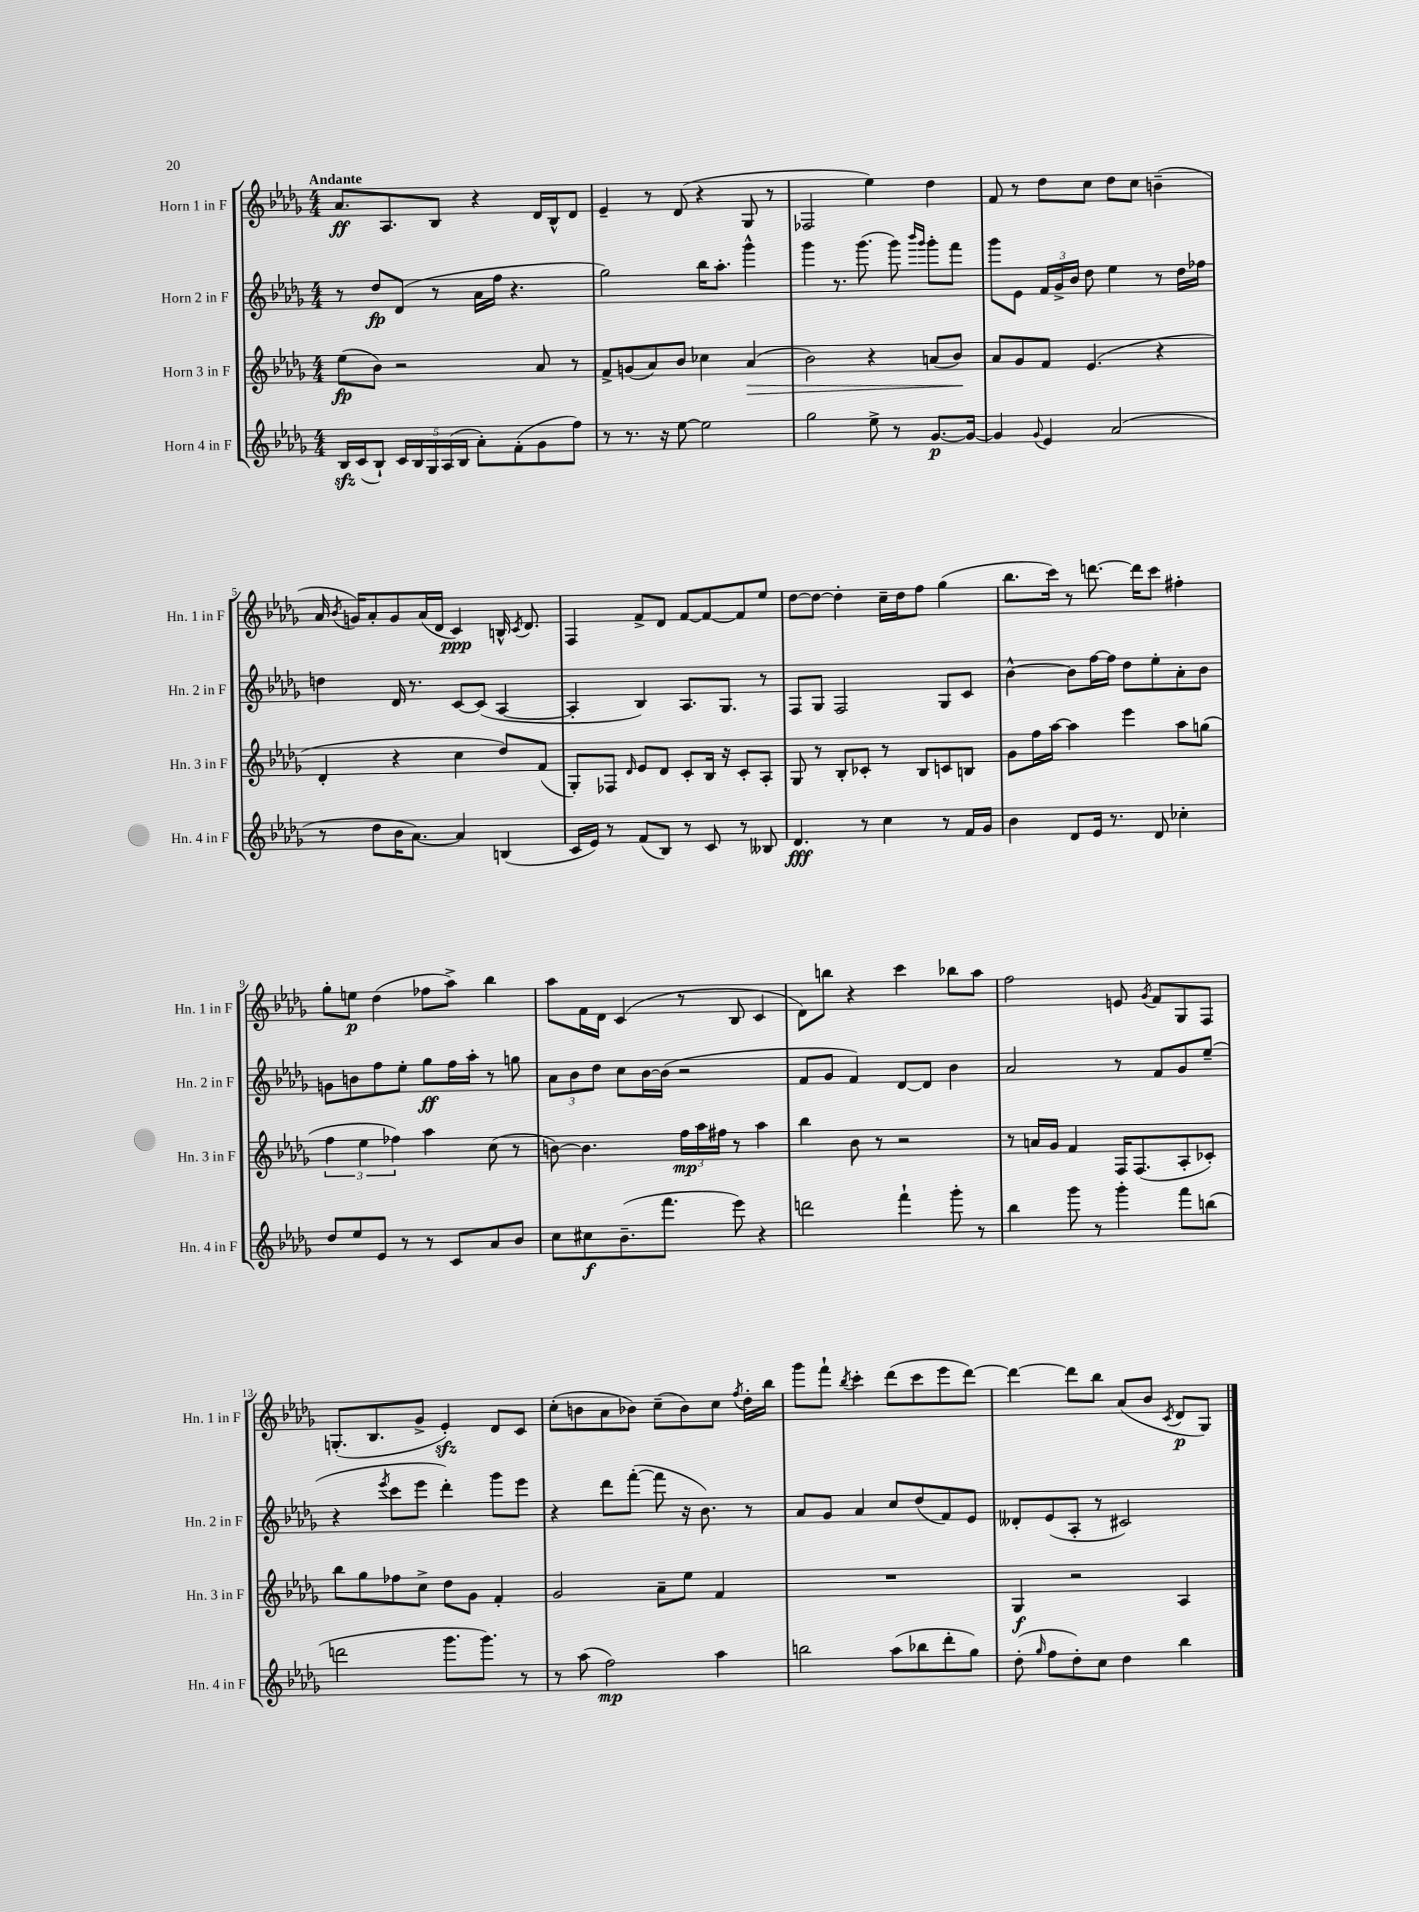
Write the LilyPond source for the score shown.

<<
\new StaffGroup <<
\new Staff = "s0" \with { instrumentName = "Horn 1 in F" shortInstrumentName = "Hn. 1 in F" } {
    \clef treble \key des \major \numericTimeSignature \time 4/4 \tempo "Andante"
    \autoBeamOff aes'8.[\ff aes8. bes8] r4 des'16[ bes16-^ des'8] |
    ees'4-- r8 des'8( r4 ges8 r8 |
    fes2 ees''4) des''4 |
    f'8 r8 des''8[ c''8] des''8[ c''8] b'4--( |
    aes'16 \acciaccatura { bes'8 } g'16[) aes'8-. g'8 aes'16( des'16] c'4\ppp) b16-^ \acciaccatura { c'8 } des'8. |
    f4 f'8[-> des'8] f'8[~ f'8~ f'8 ees''8] |
    des''8[~ des''8]~ des''4-. c''16[-- des''16 f''8] ges''4( |
    bes''8.[ c'''16]) r8 d'''8.~ d'''16[ c'''8] fis''4-. |
    ges''8[-. e''8]\p des''4( fes''8[ aes''8]->) bes''4 |
    aes''8[ f'16 des'16] c'4( r8 bes8 c'4 |
    des'8[) b''8] r4 c'''4 bes''8[ aes''8] |
    f''2 e'8 \acciaccatura { ges'8 } f'8[ ges8 f8] |
    g8.[-.( bes8. ges'8]-> ees'4-.\sfz) des'8[ c'8] |
    c''8[-.( b'8 aes'8 bes'8]) c''8[--( bes'8) c''8] \acciaccatura { f''8 } des''16[-. bes''16] |
    ges'''8[ f'''8]-! \acciaccatura { bes''8 } c'''4-. des'''8[( c'''8 ees'''8 des'''8]~) |
    des'''4~ des'''8[ bes''8] aes'8[( bes'8] \acciaccatura { c'8 } des'8[\p ges8]) \bar "|." |
}
\new Staff = "s1" \with { instrumentName = "Horn 2 in F" shortInstrumentName = "Hn. 2 in F" } {
    \clef treble \key des \major \numericTimeSignature \time 4/4
    \autoBeamOff r8 des''8[\fp des'8]( r8 aes'16[ f''16] r4. |
    ges''2) bes''16[ aes''8.]-. ges'''4-^ |
    ges'''4 r8. ges'''8.( ges'''8) \grace { bes'''16[ ges'''16] } ges'''8[-. f'''8] |
    ges'''8[ ees'8] \tuplet 3/2 { f'16[ ges'16-> bes'16] } des''8 ees''4 r8 des''16[ fes''16] |
    d''4 des'16 r8. c'8[~ c'8]( aes4~ |
    aes4-. bes4) aes8.[ ges8.] r8 |
    f8[ ges8] f2 ges8[ c'8] |
    bes'4~-^ bes'8[ f''16~ f''16] des''8[ ees''8-. aes'8-. bes'8] |
    g'8[ b'8 f''8 ees''8]-. ges''8[\ff f''16 aes''16]-. r8 g''8 |
    \tuplet 3/2 { aes'8[ bes'8 des''8] } c''8[ bes'16~ bes'16]( r2 |
    f'8[ ges'8] f'4) des'8[~ des'8] bes'4 |
    aes'2 r8 f'8[ ges'8 ees''8]--( |
    r4 \acciaccatura { ees'''8 } c'''8[ ees'''8] des'''4-.) ges'''8[ ees'''8] |
    r4 des'''8[ f'''8]~-.( f'''8 r16 bes'8.) r8 |
    aes'8[ ges'8] aes'4 c''8[ des''8( f'8) ees'8] |
    deses'8[-. ees'8( aes8]-. r8 cis'2) \bar "|." |
}
\new Staff = "s2" \with { instrumentName = "Horn 3 in F" shortInstrumentName = "Hn. 3 in F" } {
    \clef treble \key des \major \numericTimeSignature \time 4/4
    \autoBeamOff ees''8[\fp( bes'8]) r2 aes'8 r8 |
    f'8[-> g'8( aes'8) bes'8] ces''4 aes'4\>( |
    bes'2) r4 a'8[( bes'8]\!) |
    aes'8[ ges'8 f'8] ees'4.( r4 |
    des'4-. r4 c''4 des''8[) f'8]( |
    ges8[-.) fes8] \grace { des'16 } ees'8[ des'8] c'8[-. bes16] r16 c'8[-. aes8]-. |
    ges8 r8 bes8[-. ces'8]-. r8 bes8[ c'8 b8] |
    ges'8[ f''16 aes''16]~ aes''4 ees'''4 aes''8[ g''8]( |
    \tuplet 3/2 { f''4 ees''4 fes''4) } aes''4 c''8( r8 |
    b'8~) b'4. \tuplet 3/2 { f''16[\mp aes''16 fis''16] } r8 aes''4 |
    bes''4 bes'8 r8 r2 |
    r8 a'16[ ges'16] f'4 f16[ f8.( aes8-. ces'8]-.) |
    bes''8[ ges''8 fes''8 c''8]-> des''8[ ges'8] f'4-. |
    ges'2 aes'8[-- ees''8] f'4 |
    R1 |
    ges4\f r2 aes4 \bar "|." |
}
\new Staff = "s3" \with { instrumentName = "Horn 4 in F" shortInstrumentName = "Hn. 4 in F" } {
    \clef treble \key des \major \numericTimeSignature \time 4/4
    \autoBeamOff bes16[\sfz c'16( bes8]-!) \tuplet 5/4 { c'16[ bes16 ges16 aes16( bes16] } aes'8[-.) f'8-.( ges'8 f''8]) |
    r8 r8. r16 ees''8~ ees''2 |
    ges''2 ees''8-> r8 ges'8.[~\p ges'16]~ |
    ges'4 \appoggiatura { ges'8 } ees'4 aes'2( |
    r8 des''8[ bes'16 aes'8.]~) aes'4 b4( |
    c'16[ ees'16]) r8 f'8[( bes8]) r8 c'8 r8 beses8 |
    des'4.\fff r8 c''4 r8 f'16[ ges'16] |
    bes'4 des'8[ ees'16] r8. des'8 ces''4-. |
    des''8[ ees''8 ees'8] r8 r8 c'8[ aes'8 bes'8] |
    c''8[ cis''8\f bes'8.--( f'''8.] ees'''8) r4 |
    d'''2 f'''4-! ges'''8-. r8 |
    bes''4 ges'''8 r8 ges'''4-. f'''8[ b''8]( |
    d'''2 ges'''8.[ ges'''8.]) r8 |
    r8 aes''8( f''2\mp) aes''4 |
    b''2 aes''8[( bes''8 des'''8-. ges''8]) |
    des''8-.( \grace { ges''16 } f''8[ des''8-.) c''8] des''4 bes''4 \bar "|." |
}
>>
>>
